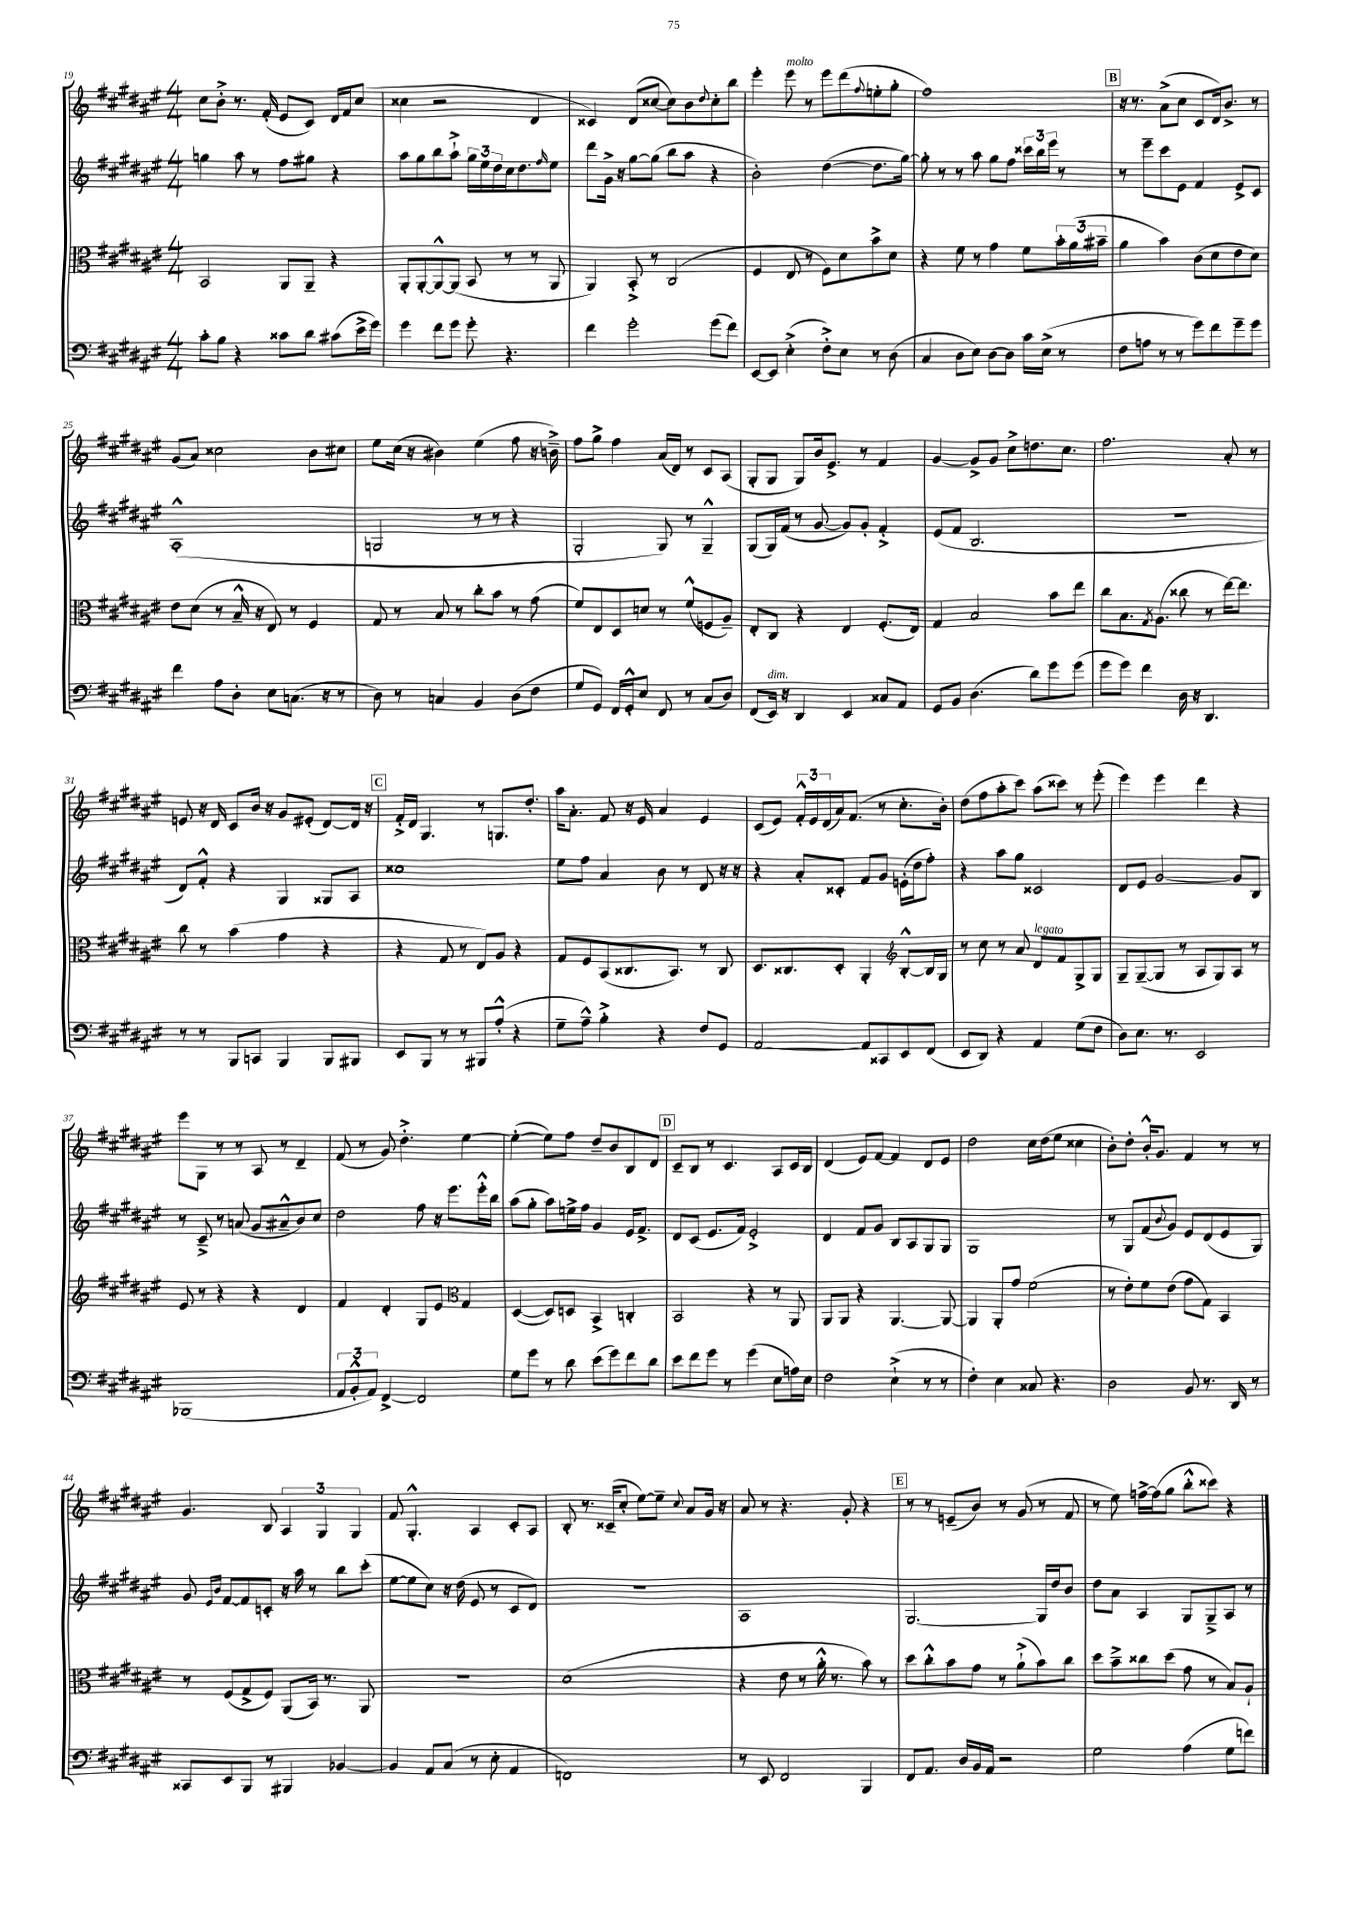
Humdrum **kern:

**kern	**kern	**kern	**kern
*part4	*part3	*part2	*part1
*staff4	*staff3	*staff2	*staff1
*clefF4	*clefC3	*clefG2	*clefG2
*k[f#c#g#d#a#e#]	*k[f#c#g#d#a#e#]	*k[f#c#g#d#a#e#]	*k[f#c#g#d#a#e#]
*M4/4	*M4/4	*M4/4	*M4/4
=19	=19	=19	=19
8c#'\L	2BB/	4ggn\	8cc#\L
8B\J	.	.	8b'^\J
4r	.	8aa#\	8.r
.	.	8r	.
.	.	.	(16f#'/
8c##X\L	8AA#/L	8ff#\L	8e#/L
8d#\J	8AA#~/J	8gg#X\J	8c#/J)
(8c#X\L	4r	4r	16d#/LL
.	.	.	16f#/J
16e#^\L	.	.	(8cc#/J
16g#\JJ)	.	.	.
=20	=20	=20	=20
4g#\	8AA#'/L	8aa#\L	4cc##X\
.	[8AA#'/	8gg#\	.
8f#\L	8AA#^^/_	8bb\	2r
8g#\J	(8AA#/J]	8aa#`^\J	.
8g#'\	8BB/	24gg#\LL	.
.	.	24ee#\	.
.	.	24dd#\	.
4.r	8r	16cc#\J	.
.	.	8.dd#\	.
.	8r	.	4d#/
.	.	16qqff#/	.
.	8AA#/	8ee#\J	.
=21	=21	=21	=21
4f#\	4AA#/)	8ddd#\L	4c##X/)
.	.	16g#^\Jk	.
.	.	16r	.
2g#'\	8BB'^/	[8gg#\L	(8d#/L
.	8r	(8gg#\J]	[8cc##X/J
.	(2C#/	8bb\L	8cc##\L])
.	.	8aa#\J	8b\
.	.	.	8qqdd#/
(8g#\L	.	4r	8cc##'\
8f#\J)	.	.	8bb\J
=22	=22	=22	=22
[8EE#/L	4F#/	2b'\)	4eee#'\
8EE#/J]	.	.	.
!	!	!	!LO:TX:a:i:t=molto
(4E#'^\	8E#/	.	8eee#\
.	8r	.	8r
8F#'^\L)	8F#\L)	([4dd#\	8eee#\L
8E#\J	8d#\	.	(8ddd#\
.	.	.	8qqff#/
8r	8b^\	8.dd#\L]	8een'\
(8D#\	8d#\J	.	8gg#'\J
.	.	[16gg#\Jk)	.
=23	=23	=23	=23
4C#/	4r	8gg#'\]	1ff#)
.	.	8r	.
8D#\L	8f#\	8r	.
8E#\J)	8r	8aa#\	.
[8D#\L	4g#\	8gg#\L	.
8D#\J]	.	8ff#\J	.
16c#\LL	8f#\L	24ccc##X\LL	.
.	.	24bb\	.
(16E#^\JJ	.	.	.
.	.	24eee#\JJ	.
8r	24b'\L	8r	.
.	(24a#\	.	.
.	24b#X~\JJ	.	.
!!LO:REH:place=s1:t=B
=24	=24	=24	=24
8F#\L	4a#\	8r	16r
.	.	.	8.r
8An\J	.	8eee#~\L	.
8r	4b\)	8ccc#\	(8a#^\L
8r	.	8e#\J	8cc#\J
8g#\L)	(8c#\L	4f#/	8c#/L
8f#\	8d#\	.	16d#/k)
.	.	.	8.b^/J
8g#~\	8e#\	8e#^/L	.
8g#\J	8d#\J)	8c#/J	8r
!!LO:LB:g=z
=25	=25	=25	=25
4f#\	8e#\L	(1A#'^^	(8g#/L
.	(8d#\J	.	8a#/J)
8A#\L	8r	.	2cc##X\
8D#'\J	16B~^^/	.	.
.	16r	.	.
8E#\L	8E#/)	.	.
(8.Cn\J	8r	.	.
.	4F#/	.	8b\L
16r	.	.	.
8r	.	.	8cc#X\J
=26	=26	=26	=26
8D#\)	8G#/	2Gn/	8ee#\L
8r	8r	.	(16cc#\Jk
.	.	.	16r
4Cn/	8B/	.	4b#X\)
.	8r	.	.
4BB/	8cc#'\L	8r	(4ee#\
.	8b\J	8r	.
(8D#\L	8r	4r	8ff#\
8F#\J	(8g#\	.	16r
.	.	.	16bn~^\)
=27	=27	=27	=27
8G#/L	8f#/L)	2G#'/	8ff#\L
8GG#/J)	8E#/	.	8gg#^\J
16FF#/LL	8D#/	.	4ff#\
16GG#'^^/J	.	.	.
8E#/J	8dn/J	.	.
8FF#/	8r	8G#/)	(16a#/LL
.	.	.	16d#/JJ)
8r	(8f#^^/L	8r	8r
(8C#/L	8Fn/	4G#~^^/	8c#/L
8D#/J)	8A#~/J)	.	(8A#/J
=28	=28	=28	=28
(8FF#/L	8E#'/L	(8G#/L	8G#'/L
!LO:TX:a:i:t=dim.	!	!	!
16EE#/Jk)	8C#/J	16G#/L)	8G#/J
16r	.	(16f#/JJ	.
4DD#/	4r	8r	8G#/L)
.	.	[8g#/	16b/k
.	.	.	8.e#^/J
4EE#/	4E#/	8g#/L])	.
.	.	8g#'/J	8r
8C##X/L	(8.F#'/L	4f#'^/	4f#/
8AA#/J	.	.	.
.	16E#/Jk)	.	.
=29	=29	=29	=29
8GG#/L	4G#/	(8e#/L	[4g#/
8BB/J	.	8f#/J	.
(4.D#\	2B/	2.B/	8g#^/L]
.	.	.	8g#/J
.	.	.	8cc#^\L
8d#\L)	.	.	8.ddn\
8g#\	8b\L	.	.
.	.	.	8.cc#\J
(8g#\J	8ee#\J	.	.
=30	=30	=30	=30
8g#\L	8cc#\L	1r	2.ff#\
8g#\J)	8.B\	.	.
4f#\	.	.	.
.	8qG#/	.	.
.	(8.A#\J	.	.
16D#\	8cc##X\	.	.
16r	.	.	.
4.DD#/	8r	.	.
.	[16ee#\KL)	.	8a#'/
.	8.ee#\J]	.	.
.	.	.	8r
!!LO:LB:g=z
=31	=31	=31	=31
8r	8cc#\	8d#/L)	8en/
8r	8r	8f#'^^/J	16r
.	.	.	16d#/
8BBB/L	(4b\	4r	8c#/L
8CCn/J	.	.	16b/Jk
.	.	.	16r
4BBB/	4g#\	4G#/	8g#/L
.	.	.	(8e#X'/J
8BBB/L	4r	8G##X/L	[8d#/L)
8BBB#X/J	.	8A#/J	16d#/Jk]
.	.	.	16r
!!LO:REH:place=s1:t=C
=32	=32	=32	=32
8EE#/L	4r	1cc##X	16f#'^/LL
.	.	.	16d#/JJ
8BBB/J	.	.	4.G#/
8r	8G#/	.	.
8r	8r	.	.
8BBB#X/L	8E#/L)	.	8r
(8A#'^^/J	8A#/J	.	8.Gn/L
4r	4r	.	.
.	.	.	8.dd#'/J
=33	=33	=33	=33
8G#~\L	8G#/L	8ee#\L	16aa#\KL
.	.	.	8.a#'\J
8A#~^^\J)	8F#/	8ff#\J	.
4B'^\	(8BB/	4a#/	8f#/
.	8.C##X/	.	16r
.	.	.	16e#/
4r	.	8b\	4a#/
.	8.BB/J)	.	.
.	.	8r	.
8F#/L	8r	8d#/	4e#/
8GG#/J	8C##/	16r	.
.	.	16r	.
=34	=34	=34	=34
[2AA#/	8.D#/L	4r	(8c#/L
.	.	.	8e#/J)
.	8.C##X/	.	.
.	.	8a#'/L	24f#'^^/LL
.	.	.	24e#/
.	.	.	(24d#/
.	8D#'/J	8c##X'/J	16a#/J)
.	.	.	(8.f#/J
8AA#/L]	4AA#'/	8f#/L	.
8CC##X/	.	8g#/J	8r
*	*clefG2	*	*
8EE#/	[8B'^^/L	(16en'\LL	8.cc#'\L
.	.	16dd#\J	.
(8FF#/J	16B/L]	8ff#'\J)	.
.	16G#/JJ	.	16b'\Jk)
=35	=35	=35	=35
8EE#/L	8r	4r	(8dd#\L
8DD#/J)	8cc#\	.	8ff#\
4r	8r	8aa#\L	8aa#'\
.	8a#/	8gg#\J	8ccc#\J)
!	!LO:TX:a:i:t=legato	!	!
4AA#/	8d#/L	2c##X/	(8aa#\L
.	8f#/	.	8ccc##X\J)
(8G#\L	8G#^/	.	8r
8F#\J	8G#/J	.	(8eee#'\
=36	=36	=36	=36
8D#\L)	8G#~/L	8d#/L	4eee#\)
8.E#\J	([8G#~/	8e#/J	.
.	8G#/J]	[2g#/	4eee#\
8.r	.	.	.
.	8r	.	.
2EE#/	8A#/L	.	4ddd#\
.	8G#/)	.	.
.	8A#/J	8g#/L]	4r
.	8r	8B/J	.
!!LO:LB:g=z
=37	=37	=37	=37
(1BBB-X	8e#/	8r	8eee#\L
.	8r	8c#~^/	8G#\J
.	4r	8r	8r
.	.	(8an/	8r
.	4r	8g#/L	8A#/
.	.	8a#X~^^/	8r
.	4d#/	8b/)	4d#~/
.	.	8cc#/J	.
=38	=38	=38	=38
12AA#/L	4f#/	2dd#\	(8f#/
12BB'^^/	.	.	.
.	.	.	8r
12AA#/J)	.	.	.
[4FF#^/	4d#'/	.	8g#/)
.	.	.	4.dd#'^\
2FF#/]	8G#/L	8ff#\	.
.	8e#/J	16r	.
.	.	8.eee#\L	.
*	*clefC3	*	*
.	4G#/	.	[4ee#\
.	.	16eee#'^^\L	.
.	.	16bb\JJ	.
=39	=39	=39	=39
8G#\L	([4D#/	(8aa#\L	(4ee#'\_
8g#\J	.	8gg#'\J	.
8r	8D#/L])	8aa#\L)	8ee#\L])
8d#\	8Dn/J	16een^\L	8ff#\J
.	.	16ff#\JJ	.
(8e#\L	4BB^/	4g#/	8dd#~/L
8g#\)	.	.	8b/
8f#\	4Cn'/	16e#/KL	8B/
.	.	8.f#^/J	.
8d#\J	.	.	8d#/J
!!LO:REH:place=s1:t=D
=40	=40	=40	=40
8e#\L	2BB/	8d#/L	8c#~/L
8f#\	.	(8c#/J	8B/J
8g#\J	.	8.e#/L	8r
8r	.	.	4.c#/
.	.	16f#/Jk)	.
(4g#\	4r	2e#'^/	.
8E#\L	8r	.	8A#/L
16An\L)	8AA#/	.	16c#/L
16E#\JJ	.	.	16B/JJ
=41	=41	=41	=41
2F#\	8AA#/L	4d#/	(4d#/
.	8AA#/J	.	.
.	4r	8f#/L	8e#/L)
.	.	8g#/J	[8f#/J
(4E#`^\	[4.AA#/	8B/L	4f#/]
.	.	8A#/	.
8r	.	8G#/	8d#/L
8r	8AA#/_	8G#/J	8e#/J
=42	=42	=42	=42
4F#'\)	4AA#/]	1G#	2dd#\
4E#\	8AA#'/L	.	.
.	8g#/J	.	.
8C##X/	(2f#\	.	16cc#\LL
.	.	.	(16dd#\J
4.r	.	.	8ee#\J
.	.	.	4cc##X\
=43	=43	=43	=43
2D#\	8r	8r	8b'\L)
.	8e#'\L)	8G#/L	8dd#'\J
.	8f#\	(8f#/	16b'^^/KL
.	.	.	8.g#/J
.	.	8qqb/	.
.	(8e#\J	8g#/J)	.
8BB/	8g#\L	8e#/L	4f#/
8.r	8G#\J)	(8d#/	.
.	4BB/	8e#/	8r
16DD#/	.	.	.
8r	.	8G#/J)	8r
!!LO:LB:g=z
=44	=44	=44	=44
8CC##X/L	8r	8g#/	4.g#/
.	.	16qqe#/LL	.
.	.	16qqb/JJ	.
8EE#/	(8F#/L	[8f#/L	.
8BBB/J	8G#^/	8f#/]	.
8r	8F#/J)	8cn'/J	8B/
4BBB#X/	(8AA#/L	16r	6A#/
.	.	16aa#\	.
.	16BB/Jk)	8r	.
.	.	.	6G#/
.	8.r	.	.
[4BB-X/	.	8bb\L	.
.	.	.	6G#/
.	8AA#/	(8ccc#'\J	.
=45	=45	=45	=45
4BB-/]	1r	[8ee#\L	8f#/
.	.	8ee#\]	4.G#'^^/
8AA#/L	.	8cc#\J)	.
(8C#/J	.	16r	.
.	.	(16dd#\	.
8r	.	8e#/	4A#/
8E#'\	.	8r	.
4AA#/	.	8c#/L	8c#'/L
.	.	8d#/J)	8A#/J
=46	=46	=46	=46
1FFn)	(1d#	1r	8B'/
.	.	.	8.r
.	.	.	(16c##X~/KL
.	.	.	8cc#'/J
.	.	.	[8ee#\L)
.	.	.	8ee#~\J]
.	.	.	8qqcc#/
.	.	.	8a#/L
.	.	.	16g#/Jk
.	.	.	16r
=47	=47	=47	=47
8r	4r	1A#	8a#/
8EE#/	.	.	8r
2FF#/	8e#\	.	4.r
.	8r	.	.
.	16a#'^^\	.	.
.	8.r	.	.
.	.	.	8g#'/
4BBB/	8b\)	.	4r
.	8r	.	.
!!LO:REH:place=s1:t=E
=48	=48	=48	=48
8FF#/L	8dd#\L	[2.G#/	8r
8.AA#/J	8cc#'^^\	.	8r
.	8b\	.	(8en~/L
16D#/LL	.	.	.
16BB/	8g#\J	.	8b/J)
16AA#/JJ	.	.	.
2r	8r	.	8r
.	(8a#`^\L	.	(8g#/
.	8b\)	16G#/LL]	8r
.	.	16dd#/J	.
.	8cc#\J	8b/J	8f#/
=49	=49	=49	=49
2G#\	8dd#\L	8dd#\L	8r
.	8b~^\	8a#\J	8ee#\)
.	8cc##X\	4A#/	[16ffn^\LL
.	.	.	(16ff\J]
.	(8dd#\J	.	8gg#\J
(4A#\	8g#\	8G#/L	8bb'^^\L
.	8r	8G#~^/	8ccc##X\J)
8G#\L	8B/L)	8A#/J	4r
8fn\J)	8A#`/J	8r	.
==	==	==	==
*-	*-	*-	*-
